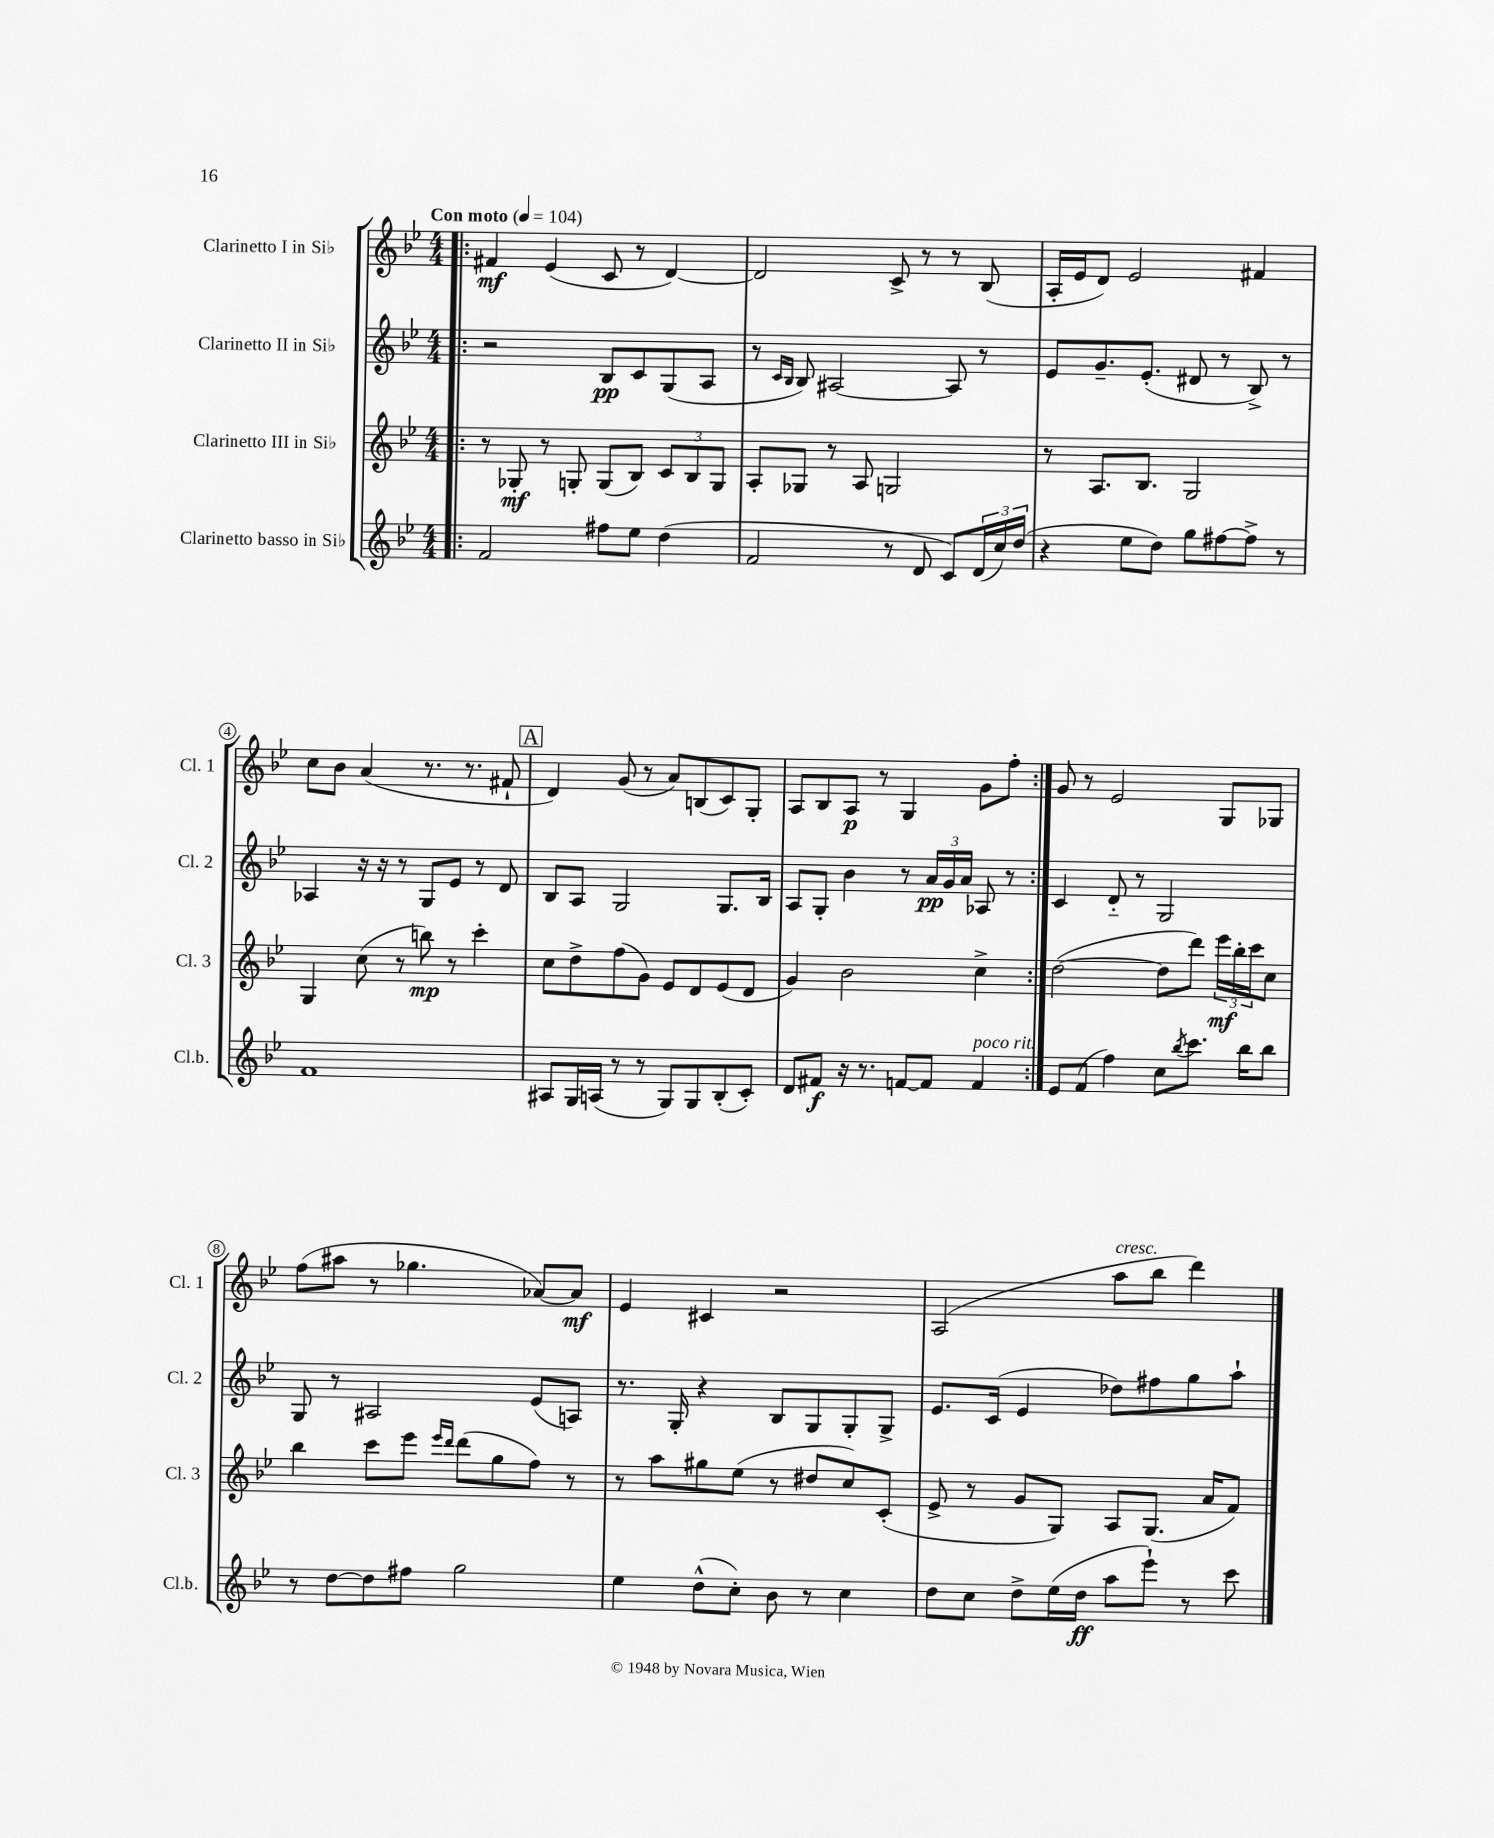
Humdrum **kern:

**kern	**kern	**kern	**kern
*staff4	*staff3	*staff2	*staff1
*clefG2	*clefG2	*clefG2	*clefG2
*k[b-e-]	*k[b-e-]	*k[b-e-]	*k[b-e-]
*M4/4	*M4/4	*M4/4	*M4/4
*MM104	*MM104	*MM104	*MM104
=!|:	=!|:	=!|:	=!|:
2f	8r	2r	4f#
.	8G-'	.	.
.	8r	.	(4e-
.	8G'	.	.
8ff#	(8G	8B-	8c
8ee-	8B-)	8c	8r
(4dd	12c	(8G	[4d)
.	12B-	.	.
.	.	8A	.
.	12G	.	.
=	=	=	=
2f	8A'	8r	2d]
.	.	16qqc	.
.	.	16qqB-	.
.	8G-	8B-)	.
.	8r	[2A#	.
.	8A	.	.
8r	2G	.	8c^
8d	.	.	8r
8c)	.	8A#]	8r
(24d	.	8r	(8B-
24cc)	.	.	.
(24dd	.	.	.
=	=	=	=
4r	8r	8e-	16A'
.	.	.	16e-
.	8.A	8.g~	8d)
8ee-	.	.	2e-
.	8.B-	(8.e-'	.
8dd)	.	.	.
8gg	2G	8d#	.
[8ff#	.	8r	.
8ff#^]	.	8B-^)	4f#
8r	.	8r	.
=	=	=	=
1f	4G	4A-	8cc
.	.	.	8b-
.	(8cc	16r	(4a
.	.	16r	.
.	8r	8r	.
.	8bb)	8G	8.r
.	8r	8e-	.
.	.	.	8.r
.	4ccc'	8r	.
.	.	8d	8f#`
=	=	=	=
8A#	8cc	8B-	4d)
16G	8dd^	8A	.
(16A	.	.	.
8r	(8ff	2G	(8g
8r	8g)	.	8r
8G)	8e-	.	8a)
8G	8d	.	(8B
(8B-'	(8e-	8.G	8c)
8c')	8d	.	8G'
.	.	16B-	.
=	=	=	=
8d	4g)	8A	8A
8f#	.	8G'	8B-
16r	2b-	4b-	8A
8.r	.	.	.
.	.	.	8r
[8f	.	8r	4G
8f]	.	24a	.
.	.	24g	.
.	.	24a	.
4f	4cc^	8A-	8g
.	.	8r	8ff'
=:|!	=:|!	=:|!	=:|!
8e-	([2dd	4c	8g
(8f	.	.	8r
4ff)	.	8d'~	2e-
.	.	8r	.
8cc	8dd]	2G	.
8qbb-	.	.	.
8.ccc	8ddd)	.	.
.	24eee-	.	8G
.	24bb-'	.	.
16bb-	.	.	.
.	24ccc	.	.
8bb-	8cc	.	8G-
=	=	=	=
8r	4bb-	8G	(8ff
[8dd	.	8r	8aa#
8dd]	8ccc	2A#	8r
8ff#	8eee-	.	4.gg-
.	16qqeee-	.	.
.	16qqddd	.	.
2gg	(8ddd	.	.
.	8gg	.	.
.	8ff)	(8e-	[8a-)
.	8r	8A)	8a-]
=	=	=	=
4ee-	8r	8.r	4e-
.	8aa	.	.
.	.	16G'	.
(8dd^^	8gg#	4r	4c#
8cc')	(8ee-	.	.
8b-	8r	8B-	2r
8r	8dd#	8G	.
4cc	8cc)	8G'	.
.	(8c'	8G^	.
=	=	=	=
8dd	8e-^	8.e-	(2A
8cc	8r	.	.
.	.	(16c	.
8dd^	8g	4e-	.
(16ee-	8G)	.	.
16dd	.	.	.
8aa	8A	8dd-)	8aa
8eee-`)	(8.G	8ff#	8bb-
8r	.	8gg	4ddd)
.	16a	.	.
8ccc	8f)	8aa`	.
==	==	==	==
*-	*-	*-	*-
